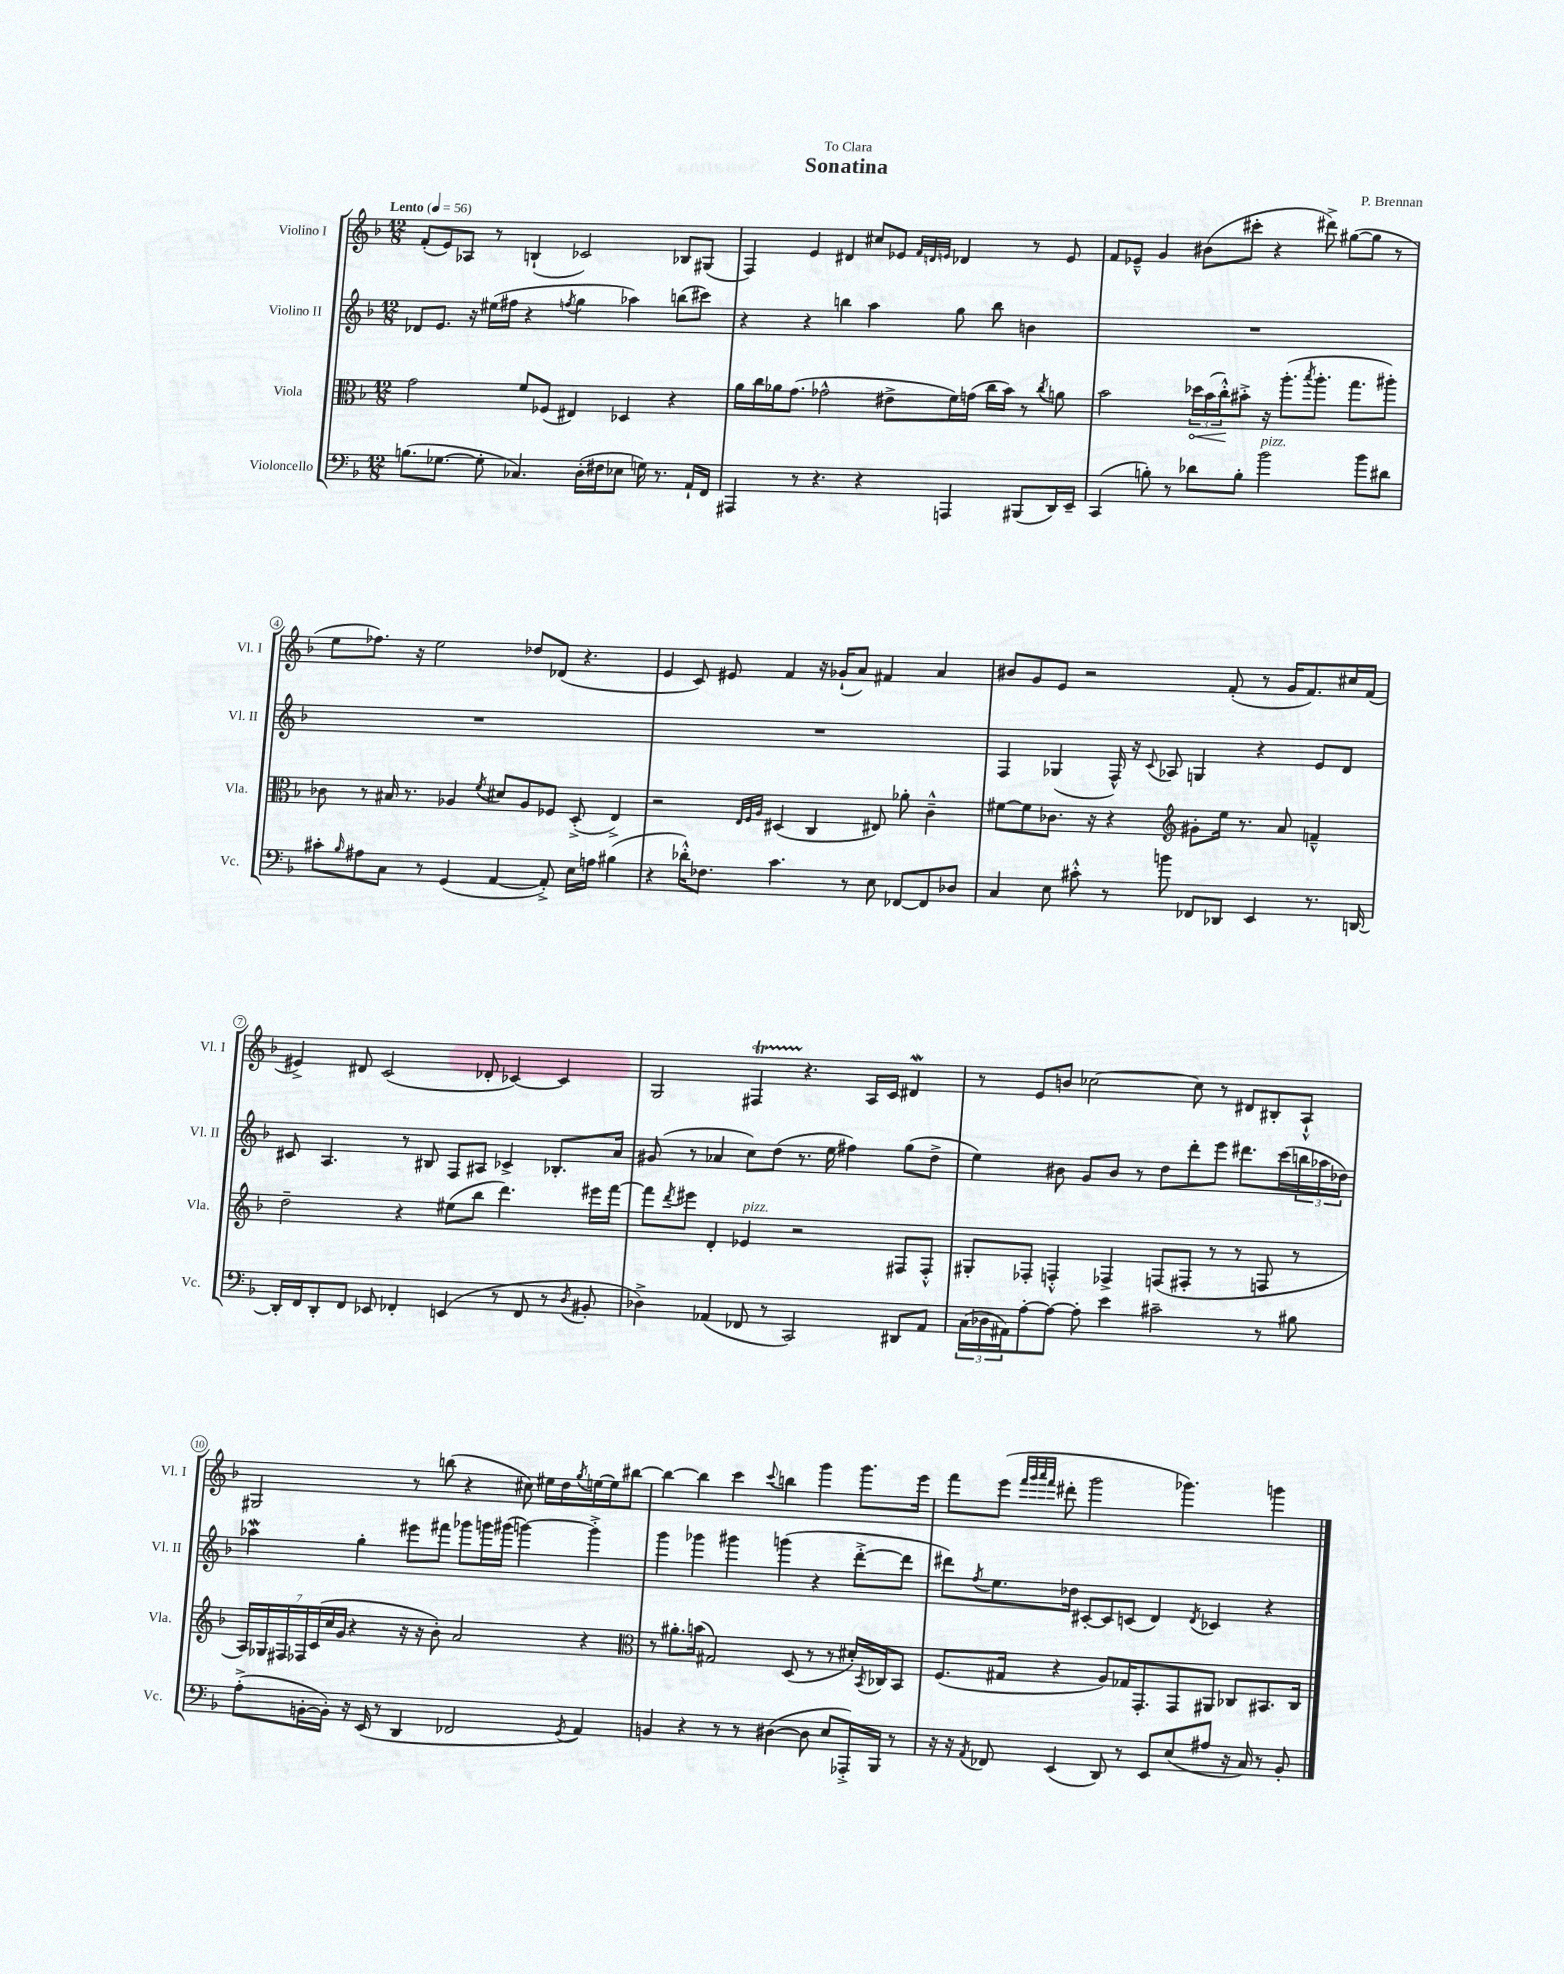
\header { title = "Sonatina" composer = "P. Brennan" dedication = "To Clara" }
<<
\new StaffGroup <<
\new Staff = "s0" \with { instrumentName = "Violino I" shortInstrumentName = "Vl. I" } {
    \clef treble \key f \major \numericTimeSignature \time 12/8 \tempo "Lento" 4 = 56
    f'8-.( e'8) aes8 r8 b4-!( ces'2) bes8 gis8( |
    f4) e'4 dis'4 cis''8 ees'8 \grace { f'32 d'32 e'32 } des'4 r8 e'8 |
    f'8 ees'8---^ g'4 bis'8( cis'''8-. r4 dis'''8->) gis''8~( gis''8 r8 |
    e''8 fes''8.) r16 e''2 des''8 des'8( r4. |
    e'4 c'8) eis'8 f'4 r16 ges'16-!( a'8) fis'4 a'4 |
    bis'8 g'8 e'8 r2 f'8-.( r8 g'16 f'8.) cis''16 f'16( |
    eis'4->) dis'8 c'2( des'8-. ces'4~) ces'4 |
    g2 fis4\startTrillSpan r4.\stopTrillSpan a16 c'16 dis'4\mordent |
    r8 e'8 b'8 ces''2~ ces''8 r8 dis'8 bis8-. a8-!-^ |
    gis2 r8 b''8( r4 cis''8) eis''16 d''16 \acciaccatura { g''8 } e''16~ e''16 bis''8~ |
    bis''4~ bis''4 c'''4 \appoggiatura { c'''8 } b''4 g'''4 g'''8. e'''16 |
    f'''8 e'''8( \grace { f'''32 g'''32 a'''32 f'''32 } dis'''8-. g'''2 ges'''4.) g'''4 \bar "|." |
}
\new Staff = "s1" \with { instrumentName = "Violino II" shortInstrumentName = "Vl. II" } {
    \clef treble \key f \major \numericTimeSignature \time 12/8
    des'8 e'8. r16 eis''16( fis''16 r4 \acciaccatura { f''8 } g''4 aes''4) b''8( cis'''8) |
    r4 r4 b''4 a''4 g''8 b''8 b'4 |
    R1. |
    R1. |
    R1. |
    f4 ges4( f16-^) r16 \appoggiatura { c'8 } aes8 g4 r4 e'8 d'8 |
    cis'8 a4. r8 bis8 f8 ais8 ces'4-> bes8.-. a'16 |
    gis'8( r8 aes'4 c''8) d''8( r8. e''16 fis''4) g''8( d''8-> |
    e''4) bis'8 g'8 bis'8 r8 d''8 d'''8-. e'''8 dis'''8. c'''16( \tuplet 3/2 { b''16 aes''16 des''16) } |
    aes''4\mordent g''4-. eis'''8 fis'''8 ges'''8 g'''16 gis'''16( g'''4~) g'''4-.-> |
    g'''4 ges'''4 gis'''4 g'''4( r4 d'''8~-.-> d'''8 |
    dis'''8) \acciaccatura { f''8 } e''8. des''16 cis'8~-. cis'8 c'8( d'4) \acciaccatura { d'8 } ces'4 r4 \bar "|." |
}
\new Staff = "s2" \with { instrumentName = "Viola" shortInstrumentName = "Vla." } {
    \clef alto \key f \major \numericTimeSignature \time 12/8
    g'2 f'8 fes8( eis4) des4 r4 |
    a'16 c''16 aes'16 g'8.( ges'2-^ eis'8-> f'16) g'16( c''16 bes'16) r8 \acciaccatura { c''8 } a'8 |
    bes'2 \tuplet 3/2 { \once \override Hairpin.circled-tip = ##t des''16\< bes'16( c''16-.-^\!) } bis'8-.-> r16 a''8.-.( \acciaccatura { bes''8 } a''8.-. g''8. ais''8-.) |
    ces'8 r8 bis16 r8. aes4 \acciaccatura { f'8 } dis'8 aes8 fes8 d8-.->( e4->) |
    r2 \grace { e32 f32 a32 } dis4( c4 eis8) aes'8-. c'4---^ |
    fis'8~ fis'8 ces'8. r16 r4 \clef treble gis'8-. e''16 r8. a'8 f'4---^ |
    d''2-- r4 eis''8( bes''8 d'''4.) eis'''16 f'''16~ |
    f'''8 \acciaccatura { d'''8 } eis'''8 d'4-. ees'4^\markup { \italic "pizz." } r2 fis8 fis8-.-^ |
    gis8-. fes8-. f4-.-^ fes4-> f8( fis8-. r8 r8 f8 r8 |
    \tuplet 7/4 { a16) ges16 fis16 fes16 c'16( c''16 g'16 } r4 r16 r16 bes'8-.) a'2 r4 |
    \clef alto r8 ais'8.-. b'16( gis2) d8( r8 r8 dis'16-.) \acciaccatura { bes,8 } ces16 bes,8 |
    f8.( gis16 r4 a8) ges16 g,8.-. g,8 ais,8 ces8 bis,8. ces16 \bar "|." |
}
\new Staff = "s3" \with { instrumentName = "Violoncello" shortInstrumentName = "Vc." } {
    \clef bass \key f \major \numericTimeSignature \time 12/8
    b8.( ges8.~ ges8-. ces4.) d16-.( fis16 ees8 g16) r8. a,16-! f,16 |
    ais,,4 r8 r4. r4 a,,4 bis,,8( d,16) e,16-- |
    c,4( b8-.) r8 des'8 b8-. bes'2^\markup { \italic "pizz." } bes'8 dis'8 |
    cis'8-. \grace { bes16 } ais8 c8 r8 g,4( a,4~ a,8-.->) e16 a16 bis4( |
    r4 des'16-.-^) fes8. c'4. r8 e8 fes,8~ fes,8 des8 |
    c4 e8 cis'8-.-^ r8 b'8 fes,8 des,8 e,4 r8. d,16~ |
    d,16-. f,16 d,8-. f,8 ees,8 fes,4-. e,4( r8 fes,8 r8 \acciaccatura { d8 } bis,8-. |
    des4->) aes,4( fes,8 r8 c,2) dis,8 aes,8 |
    \tuplet 3/2 { c16( des16 ais,16) } a8~-. a8~ a8-. e'4 cis'2-- r8 bis8 |
    a8-.->( b,16~-. b,16-.) r16 e,16( r8 d,4 fes,2 \acciaccatura { g,8 } a,4) |
    b,4 r4 r8 r8 dis4~( dis8 e8 aes,,16-.->) bes,,16 r8 |
    r16 r16 \acciaccatura { a,8 } fes,8 e,4( d,8) r8 e,8 e8( ais8 r16 c16) r8 bes,8-. \bar "|." |
}
>>
>>
\layout { \context { \Score \override BarNumber.stencil = #(make-stencil-circler 0.1 0.3 ly:text-interface::print) } }
